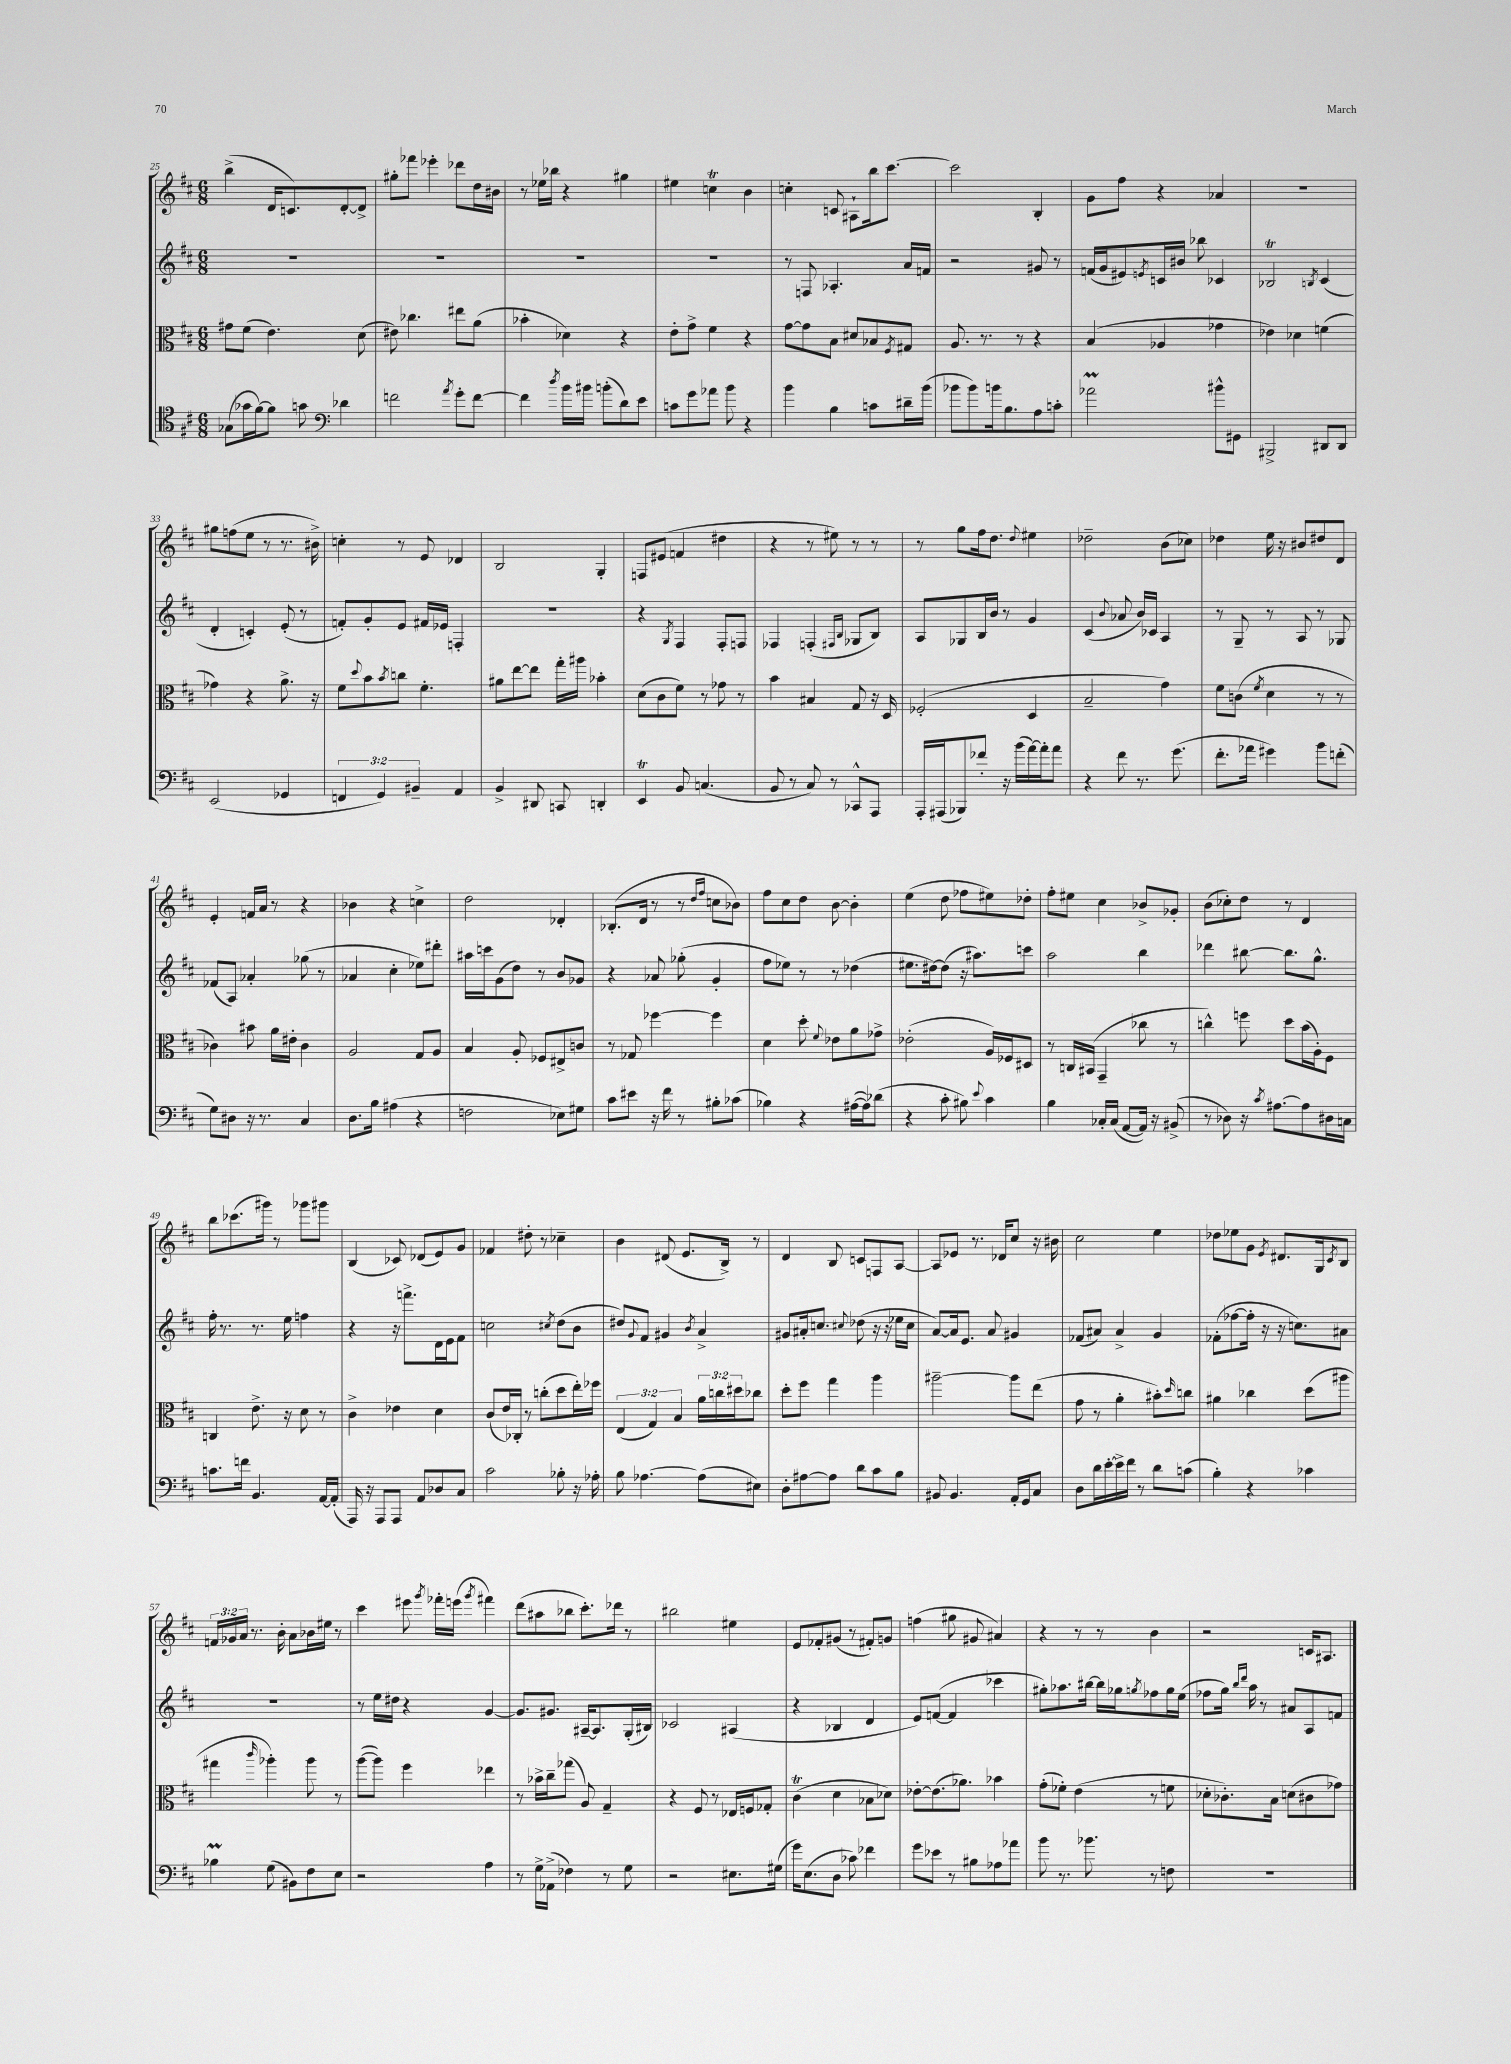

**kern	**kern	**kern	**kern
*part4	*part3	*part2	*part1
*staff4	*staff3	*staff2	*staff1
*clefC4	*clefC3	*clefG2	*clefG2
*k[f#c#]	*k[f#c#]	*k[f#c#]	*k[f#c#]
*M6/8	*M6/8	*M6/8	*M6/8
=25	=25	=25	=25
(8G-X\L	8g#X\L	2.r	(4bb^\
16g-X\L	(8f#\J	.	.
[16f#\J)	.	.	.
8f#\J]	4.e\)	.	16d/KL
.	.	.	8.cn/)
8gn\	.	.	.
*clefF4	*	*	*
4d-X\	.	.	[8d'/
.	(8d\	.	8d^/J]
=26	=26	=26	=26
2fn\	8e#X\)	2.r	8gg#X'\L
.	4.cc-X\	.	8fff-X\J
.	.	.	4eee-X'\
8qa/	.	.	.
8g'\L	8ee#X\L	.	8ddd-X\L
[8f\J	(8a\J	.	16dd\L
.	.	.	16b#X\JJ
=27	=27	=27	=27
4f\]	4b-X'\	2.r	8r
.	.	.	16ee-X\LL
.	.	.	16bb-X\JJ
8qdd/	.	.	.
16b\LL	4d-X\)	.	4r
16b#X\JJ	.	.	.
(8bn'\L	.	.	.
8d\)	4r	.	4gg#X\
8e\J	.	.	.
=28	=28	=28	=28
8cn\L	8e'\L	2.r	4ee#X\
8g\	8g^\J	.	.
8a-X\J	4f#\	.	4ccnT\
8b\	.	.	.
4r	4r	.	4b\
=29	=29	=29	=29
4b\	[8g\L	8r	4ccn'\
.	8g\]	8Fn/	.
4B\	8B\J	4.A-X'/	8cn/
.	8d#X/L	.	8A#X`\L
8cn\L	8B-X/	.	16bb\k
.	.	.	[8.ccc#\J
.	8qF#/	.	.
16d#X~\L	8G#X/J	16a/LL	.
(16b\JJ	.	16fn/JJ	.
=30	=30	=30	=30
8b-X\L	8.A/	2r	2ccc#\]
8b-\)	.	.	.
.	8.r	.	.
16bn\k	.	.	.
8.B\	.	.	.
.	8r	.	.
8A\	4r	8g#X/	4B'/
8cn'\J	.	8r	.
=31	=31	=31	=31
2a-XM\	(4B/	(16fn/LL	8g\L
.	.	16g/J	.
.	.	8e#X/)	8ff#\J
.	.	8qen/	.
.	4A-X/	16cn/L	4r
.	.	16b#X/JJ	.
.	.	8bb-X\	.
8b#X^^\L	4g-X\	4c-X/	4a-X/
8GG#X\J	.	.	.
=32	=32	=32	=32
2BBB#X^/	4e-X\)	2B-XT/	2.r
.	4d-X\	.	.
.	.	8qBn/	.
8DD#X/L	(4fn\	(4c#/	.
8DD#/J	.	.	.
!!LO:LB:g=z
=33	=33	=33	=33
(2EE/	4g-X\)	4d'/	8gg#X\L
.	.	.	(8ffn\
.	4r	4cn'/)	8ee\J
.	.	.	8r
4GG-X/	8.a^\	(8e'/	8.r
.	.	8r	.
.	16r	.	16b#X^\)
=34	=34	=34	=34
6FFn/	8f#\L	8fn'/L)	4ccn'\
.	8qqdd/	.	.
.	8b\	8g'/	.
6GG/)	.	.	.
.	8qb/	.	.
.	8ccn\J	8e/J	8r
6BB#X~/	.	.	.
.	4.f#'\	16f#X/LL	8e/
.	.	16e-X/JJ	.
4AA/	.	4Fn'/	4d-X/
=35	=35	=35	=35
4BB^/	8a#X\L	2.r	2B/
.	[8ee\	.	.
8DD#X/	8ee\J]	.	.
8CCn/	16gg'\LL	.	.
.	16aa#X\JJ	.	.
4DDn'/	4b-X'\	.	4G'/
=36	=36	=36	=36
4EET/	(8d\L	4r	8Fn/L
.	8c#\	.	(8e#X/J
.	.	8qG/	.
8BB/	8f#\J)	4F#/	4fn/
(4.Cn/	8r	.	.
.	8g-X\	8F#'/L	4dd#X\
.	8r	8Fn/J	.
=37	=37	=37	=37
8BB/	4b\	4F-X/	4r
8r	.	.	.
8C#/)	4B#X/	(4Fn'/	8r
8r	.	.	8ee#X\)
.	.	16qqF#X/LL	.
.	.	16qqB/JJ	.
8CC-X^^/L	8G/	8G-X/L	8r
8AAA/J	16r	8B/J)	8r
.	16D/	.	.
=38	=38	=38	=38
16AAA'/LL	(2F-X'/	8A/L	8r
(16AAA#X/J	.	.	.
8BBB-X/)	.	8G-X/	8gg\L
8f-X'/J	.	16B/L	16ff#\k
.	.	16b/JJ	8.dd\J
16r	.	8r	.
(16b\LL	.	.	.
.	.	.	8qqdd/
[16a\)	4D/	4g/	4ee#X\
16a'\J]	.	.	.
8a\J	.	.	.
=39	=39	=39	=39
4r	2B~/	(4c#/	2dd-X~\
.	.	8qqb/	.
8f#\	.	8a-X/	.
8.r	.	16b/LL)	.
.	.	16c-X/JJ	.
.	4g\)	4A/	(8b\L
(8.g\	.	.	.
.	.	.	8cc-X\J)
=40	=40	=40	=40
8.f#'\L	8f#\L	8r	4dd-X\
.	(8cn\J	8G~/	.
16a-X\Jk	.	.	.
.	8qf#/	.	.
4g#X\)	4d\	8r	16ee\
.	.	.	16r
.	.	8A/	8b#X/L
8b\L	8r	8r	8dd#X/
(8fn'\J	8r	8G-X/	8d/J
!!LO:LB:g=z
=41	=41	=41	=41
8G\L)	4c-X\)	(8f-X/L	4e'/
8D#X\J	.	8A/J)	.
16r	8b#X\	4a-X'/	16fn/LL
8.r	.	.	16a/JJ
.	16a\LL	.	8r
.	16e#X'\JJ	.	.
4C#/	4c-\	(8gg-X\	4r
.	.	8r	.
=42	=42	=42	=42
8.D\L	2A/	4a-X/	4b-X\
16B\Jk	.	.	.
(4A#X\	.	4cc#'\	4r
4r	8G/L	8ee-X\L)	4ccn^\
.	8A/J	8ddd#X'\J	.
=43	=43	=43	=43
2Fn\	4B/	16aa#X\LL	2dd\
.	.	16cccn\J	.
.	.	(8g\	.
.	8A'/	8dd\J)	.
.	8F-X/L	8r	.
8E-X\L)	8E#X^/	8b/L	4d-X'/
8G#X\J	8cn/J	8g-X/J	.
=44	=44	=44	=44
8c#\L	8r	4r	(8.B-X'/L
8e#X\J	8G-X/	.	.
.	.	.	16d/Jk
16r	[4ff-X\	8a-X/	8r
16f#\	.	.	.
8r	.	(8gg-X'\	8r
.	.	.	16qqdd/LL
.	.	.	16qqff#/JJ
8B#X'\L	4ff-\]	4g'/	8ccn\L
(8c-X\J	.	.	8b-X\J)
=45	=45	=45	=45
4B-X\)	4d\	8ff#\L	8ff#\L
.	.	8ee-X\J)	8cc#\
4r	8dd'\	8r	8dd\J
.	8qqf#/	.	.
.	8e-X\L	8r	[8b\
([16A#X\LL	8a\	(4dd-X\	4b'\]
16A#\J])	.	.	.
(8d-X\J	8g-X^\J	.	.
=46	=46	=46	=46
4r	(2e-X'\	8.ee#X\L	(4ee\
.	.	[16dd#X\k)	.
8c#'\	.	(8dd#\J]	8dd\
8B#X\)	.	16r	8ff-X\L
.	.	8.aa#X\L)	.
8qqe/	.	.	.
4c#\	16A/LL)	.	8ee#X\)
.	16F-X/J	.	.
.	8D#X/J	8cccn\J	8dd-X'\J
=47	=47	=47	=47
4B\	8r	2aa\	8ff#'\L
.	16Cn/LL	.	8ee#X\J
.	(16BB#X/JJ	.	.
16C-X'/LL	4GG~/	.	4cc#\
(16C-/JJ	.	.	.
[8AA/L	.	.	.
16AA/Jk])	8cc-X\	4bb\	8b-X^/L
16r	.	.	.
(8BB#X^/	8r	.	8g-X'/J
=48	=48	=48	=48
8r	4ccn^^\)	4ddd-X\	(8b\L
8D-X\)	.	.	8cc-X'\)
16r	8ffn\	[8bb#X\	8dd\J
8qc#/	.	.	.
[8.A#X\L	.	.	.
.	8dd\L	8.bb#\L]	8r
8A#\]	(16b\L	.	4d/
.	16A'\J)	8.gg^^\J	.
16D#X\L	8F#\J	.	.
16Cn\JJ	.	.	.
!!LO:LB:g=z
=49	=49	=49	=49
8.cn\L	4Cn/	16ff#'\	8bb\L
.	.	8.r	.
.	.	.	(8.ccc-X\
16fn\Jk	.	.	.
4.BB/	8.e^\	8.r	.
.	.	.	16ggg#X\Jk)
.	.	.	8r
.	16r	16ee\	.
.	8d\	4ffn\	8ggg-X\L
[16AA/LL	8r	.	8ggg#X\J
(16AA'/JJ]	.	.	.
=50	=50	=50	=50
16AAA/)	4c#^\	4r	(4B/
16r	.	.	.
8AAA/L	.	.	.
8AAA/J	4e-X\	16r	8c-X/)
.	.	8.fffn^\L	.
8AA/L	.	.	(8d-X/L
8D-X/	4d\	16d\L	8e/)
.	.	16e\J	.
8C#/J	.	8f#\J	8g/J
=51	=51	=51	=51
2c#\	(8c#/L	2ccn\	4f-X/
.	16e/L)	.	.
.	16C-X'/JJ	.	.
.	8r	.	8dd#X'\
.	(8ccn'\L	.	8r
.	.	8qcc#X/	.
8B-X'\	8dd\	(8dd\L	4cc-X~\
16r	16ee'\L)	8b\J	.
16A-X'\	16ff-X\JJ	.	.
=52	=52	=52	=52
8B\	(6E/	8dd#X/L)	4b\
.	.	8qqg/	.
[4.A-X\	.	8f#/J	.
.	6G/)	.	.
.	.	4g#X/	(8d#X/
.	6B/	.	.
.	.	.	8.e/L
.	.	8qb/	.
(8A-\L]	24a\LL	4a^/	.
.	24ccn\	.	.
.	.	.	16B^/Jk)
.	24dd#X\J	.	.
8E#X\J)	8cc-X\J	.	8r
=53	=53	=53	=53
8D'\L	8dd'\L	8g#X/L	4d/
[8A#X\	8ff#\J	16a#X'/k	.
.	.	8.ccn/J	.
8A#\J]	4gg\	.	8B/
.	.	8qqcc#X/	.
8d\L	.	(8dd-X\	8cn/L
8c#\	4aa\	16r	8Fn/
.	.	16r	.
8B\J	.	16ee-X\LL	[8A/J
.	.	16cc#\JJ	.
=54	=54	=54	=54
8BB#X/	[2aa#X~\	[8a/L)	8A/L]
4.BB#/	.	16a/k]	8e-X/J
.	.	8.e/J	.
.	.	.	8.r
.	.	8a/	.
.	.	.	16d-X/KL
16AA'/LL	8aa#\L]	4g#X/	8cc#/J
16GG/J	.	.	.
8C#/J	(8ee\J	.	16r
.	.	.	16b#X\
=55	=55	=55	=55
8D\L	8g\	(8f-X/L	2cc#\
16d\L	8r	8a#X/J)	.
[16e'\	.	.	.
16e^\]	4a'\	4a#^/	.
16f#\JJ	.	.	.
8r	.	.	.
8d\L	8b#X'\L)	4g/	4ee\
.	16qqdd/	.	.
(8cn\J	8ccn\J	.	.
=56	=56	=56	=56
4B'\)	4a#X\	(8f-X'\L	8dd-X\L
.	.	[8ff-X\	8ee-X\
4r	4cc-X\	16ff-'\Jk]	8g\J
.	.	16r	.
.	.	.	8qe/
.	.	16r	8.d#X/L
.	.	8.ccn\L)	.
4c-X\	(8dd\L	.	.
.	.	.	16G/k
.	.	.	8qc#/
.	8aa#X\J	8a#X\J	8B/J
!!LO:LB:g=z
=57	=57	=57	=57
4B-XM\	4gg#X\	2.r	24fn/LL
.	.	.	24g-X/
.	.	.	24a/JJ
.	.	.	8.r
.	16qqccc#/	.	.
(8G\	4aa-X'\)	.	.
.	.	.	16b'\
8BB#X\L)	.	.	8a\L
8F#\	8aa-\	.	16b-X\L
.	.	.	16ee#X\JJ
8E\J	8r	.	8r
=58	=58	=58	=58
2r	([8aa\L	8r	4ccc#\
.	8aa\J])	16ee\LL	.
.	.	16dd#X\JJ	.
.	4ff#\	4r	8eee#X\
.	.	.	8qggg/
.	.	.	16fff-X'\LL
.	.	.	(16eeen\JJ
.	.	.	8qggg/
4A\	4ee-X\	[4g/	4fff#X\)
=59	=59	=59	=59
8r	8r	8.g/L]	(8ddd\L
16G^\LL	16b-X^\LL	.	8aa#X\
(16AA-X^\JJ	16cc#~\J	8.g#X/J	.
4F-X\)	(8gg-X\J	.	8bb-X\J
.	8A/)	[16A#X~/KL	8.ccc#'\L)
.	.	8.A#/]	.
8r	4G~/	.	.
.	.	.	16ddd-X\Jk
8G\	.	(16G'/L	8r
.	.	16B#X/JJ)	.
=60	=60	=60	=60
2r	4r	2c-X/	2bb#X\
.	8F#/	.	.
.	8r	.	.
8.E#X\L	16E-X/LL	(4A#X/	4ee#X\
.	16Fn/J	.	.
.	8G-X'/J	.	.
(16G#X\Jk	.	.	.
=61	=61	=61	=61
16g\KL)	(4c#t\	4r	8e/L
(8.E\	.	.	.
.	.	.	8f-X'/
8D\J	4d\	4B-X/	(8g#X/J
8c-X\)	.	.	8r
4f-X\	8B-X\L	4d/	8f#X'/L)
.	8d-X\J)	.	8gn/J
=62	=62	=62	=62
8g\L	[8e-X'\L	8e/L)	(4ffn\
8e-X\J	(8.e-\]	([8fn/J	.
8r	.	4f/]	8gg#X\
.	8.a-X\J)	.	.
8B#X\L	.	.	8g#X/
8A-X\	4b-X\	4ccc-X\	4a#X/)
8a-X\J	.	.	.
=63	=63	=63	=63
8b\	(8g'\L	8gg#X'\L)	4r
8.r	8f-X'\J)	8.aa-X\	.
.	(4e\	.	8r
8.b-X\	.	[16bb#X\Jk	.
.	.	16bb#\LL]	8r
.	.	16gg-X\J	.
.	.	8qggn/	.
8r	8r	8ff-X\	4b\
8Fn\	8fn\	16gg\L	.
.	.	(16ee\JJ	.
=64	=64	=64	=64
2.r	8d-X'\L	8ff-X\L	2r
.	8.c-X'\)	16gg\Jk)	.
.	.	16qqbb/LL	.
.	.	16qqddd/JJ	.
.	.	16aa\	.
.	.	8r	.
.	16B\Jk	.	.
.	(8dn\L	8a#X/L	.
.	8c#X\	8A/	16cn/KL
.	.	.	8.A#X/J
.	8g-X\J)	8fn/J	.
==	==	==	==
*-	*-	*-	*-
